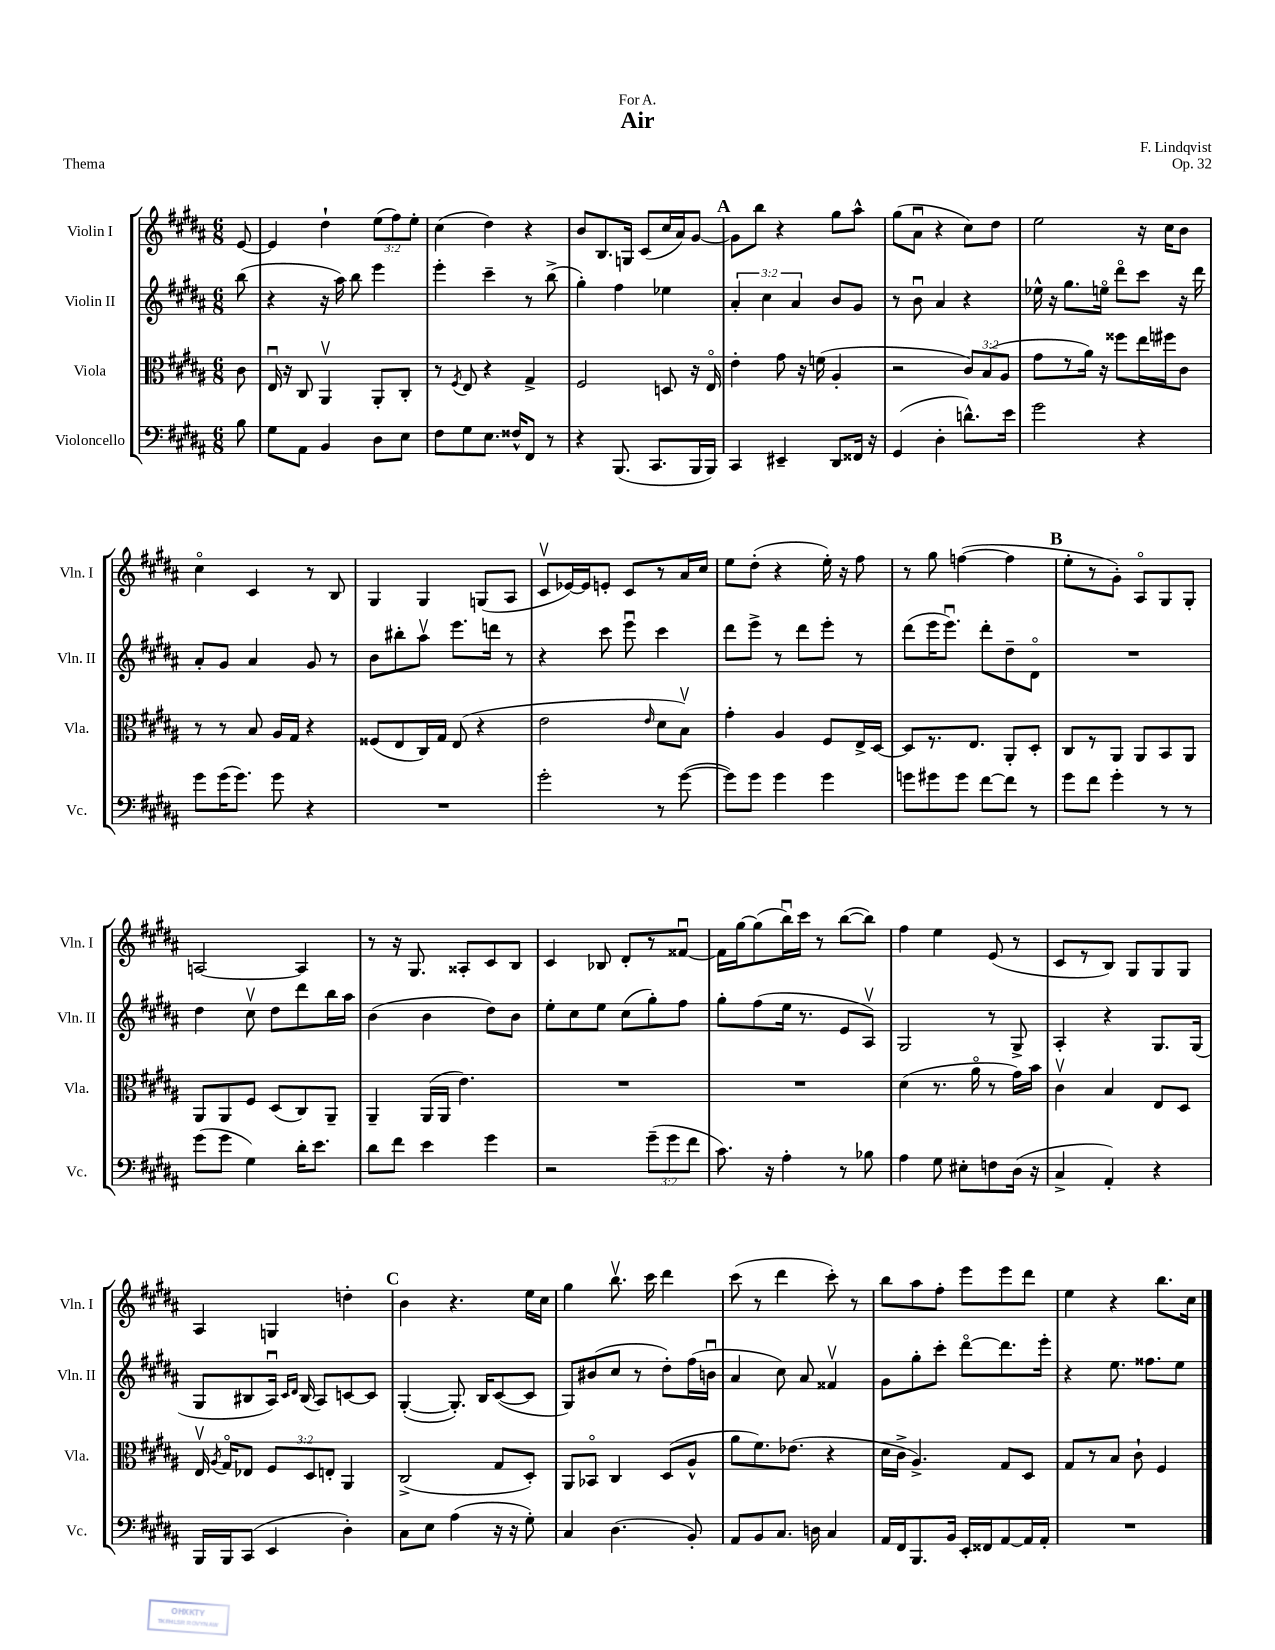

**kern	**kern	**kern	**kern
*staff4	*staff3	*staff2	*staff1
*clefF4	*clefC3	*clefG2	*clefG2
*k[f#c#g#d#a#]	*k[f#c#g#d#a#]	*k[f#c#g#d#a#]	*k[f#c#g#d#a#]
*M6/8	*M6/8	*M6/8	*M6/8
8B	8c#	(8bb	[8e
=	=	=	=
8G#	16Eu	4r	4e]
.	16r	.	.
8AA#	8C#	.	.
4BB	4AA#v	16r	4dd#`
.	.	16aa#)	.
.	.	8bb	.
8D#	8AA#'	4eee	(12ee
.	.	.	12ff#)
8E	8C#'	.	.
.	.	.	12ee'
=	=	=	=
8F#	8r	4eee'	(4cc#
.	8qF#	.	.
8G#	8E	.	.
8.E	4r	4ccc#~	4dd#)
16F##^^	.	.	.
8FF#	4G#^	8r	4r
8r	.	(8bb^	.
=	=	=	=
4r	2F#	4gg#')	8b
.	.	.	8.B
(8.BBB	.	4ff#	.
.	.	.	16G
.	.	.	(8c#
8.CC#	.	.	.
.	8D	4ee-	16cc#
.	.	.	16a#)
16BBB	16r	.	[8g#
16BBB)	16Eo	.	.
=	=	=	=
4CC#	4e'	6a#'	8g#]
.	.	.	8bb
.	.	6cc#	.
4EE#~	8g#	.	4r
.	.	6a#	.
.	16r	.	.
.	(16f	.	.
8DD#	4A#'	8b	8gg#
16FF##	.	8g#	8aa#^^
16r	.	.	.
=	=	=	=
(4GG#	2r	8r	(8gg#
.	.	8bu	8a#u
4D#'	.	4a#	4r
8.d^^)	12c#)	4r	8cc#)
.	(12B	.	.
.	.	.	8dd#
.	12A#	.	.
16e	.	.	.
=	=	=	=
2g#	8g#	16ee-^^	2ee
.	.	16r	.
.	8r	8.gg#	.
.	16a#)	.	.
.	16r	16eeo	.
.	8ff##	8ddd#o	.
4r	16ee	8ccc#	16r
.	16ff#	.	16cc#
.	8c#	16r	8b
.	.	16ddd#	.
=	=	=	=
8g#	8r	8a#'	4cc#o
(16g#	8r	8g#	.
8.g#)	.	.	.
.	8B	4a#	4c#
8g#	16A#	.	.
.	16G#	.	.
4r	4r	8g#	8r
.	.	8r	8B
=	=	=	=
2.r	(8F##	8b	4G#
.	8E	8bb#'	.
.	16C#)	8aa#v	4G#
.	16G#	.	.
.	(8E	8.eee	.
.	4r	.	(8G
.	.	16ddd	.
.	.	8r	8A#
=	=	=	=
2g#'	2e	4r	8c#v
.	.	.	[16e-)
.	.	.	16e-]
.	.	8ccc#	8e'
.	.	8eeeu	8c#
.	16qqe	.	.
8r	8d#	4ccc#	8r
([8g#	8Bv)	.	16a#
.	.	.	16cc#
=	=	=	=
8g#])	4g#'	8ddd#	8ee
8g#	.	8eee^	(8dd#'
4g#	4A#	8r	4r
.	.	8ddd#	.
4g#	8F#	8eee'	16ee')
.	.	.	16r
.	16E^	8r	8ff#
.	[16D#	.	.
=	=	=	=
8g	8D#]	(8ddd#	8r
8g#	8.r	16eee	8gg#
.	.	8.eeeu)	.
8g#	.	.	([4ff
.	8.E	.	.
[8f#	.	8ddd#'	.
8f#]	8AA#'	8dd#~	4ff]
8r	8D#'	8d#o	.
=	=	=	=
8g#	8C#	2.r	8ee'
8f#	8r	.	8r
4g#'	8AA#	.	8g#')
.	8AA#	.	8A#o
8r	8BB	.	8G#
8r	8AA#	.	8G#'
=	=	=	=
(8g#	8AA#	4dd#	[2A
8g#	8AA#	.	.
4G#)	8F#	8cc#v	.
.	(8D#	8dd#	.
16d#'	8C#)	8ddd#	4A]
8.e	.	.	.
.	8AA#~	16bb	.
.	.	16aa#	.
=	=	=	=
8d#	4AA#~	(4b	8r
8f#	.	.	16r
.	.	.	8.G#
4e	(16AA#	4b	.
.	16AA#	.	.
.	4.e)	.	8A##'
4g#	.	8dd#)	8c#
.	.	8b	8B
=	=	=	=
2r	2.r	8ee'	4c#
.	.	8cc#	.
.	.	8ee	8B-
.	.	(8cc#	8d#'
(12g#~	.	8gg#')	8r
12g#	.	.	.
.	.	8ff#	[8f##u
12f#	.	.	.
=	=	=	=
8.c#)	2.r	8gg#'	16f##]
.	.	.	[16gg#
.	.	(8ff#	(8gg#]
16r	.	.	.
4A#'	.	16ee	16bbu)
.	.	8.r	16ccc#
.	.	.	8r
8r	.	8e	([8bb
8B-	.	8A#v)	8bb])
=	=	=	=
4A#	(4d#	2G#	4ff#
8G#	8.r	.	4ee
8E#'	.	.	.
.	16a#o	.	.
8F	8r	8r	(8e
(16D#	16g#)	8G#^	8r
16r	16b	.	.
=	=	=	=
4C#^	4c#v	4A#'	8c#
.	.	.	8r
4AA#')	4B	4r	8B)
.	.	.	8G#
4r	8E	8.G#	8G#
.	8D#	.	8G#
.	.	(16G#	.
=	=	=	=
16BBB	16Ev	8G#	4A#
.	8qA#	.	.
16BBB	16G#o	.	.
(8CC#	8E-	8B#	.
4EE	12F#	16A#u)	4G
.	.	16qqc#	.
.	.	16qqd#	.
.	.	(16B#	.
.	12D#	.	.
.	.	8A#)	.
.	12E'	.	.
4D#')	4AA#	[8c	4dd'
.	.	8c]	.
=	=	=	=
8C#	(2C#^	([4G#'	4b
8E	.	.	.
(4A#	.	8.G#'])	4.r
.	.	16B	.
16r	8G#	([8c#	.
16r	.	.	.
8G#')	8D#')	8c#]	16ee
.	.	.	16cc#
=	=	=	=
4C#	8AA#	8G#)	4gg#
.	8BB-o	(8b#	.
(4.D#	4C#	8cc#	8.bbv
.	.	8r	.
.	.	.	16ccc#
.	(8D#	8dd#')	4ddd#
8BB')	8A#^^	(16ff#	.
.	.	16bu	.
=	=	=	=
8AA#	8a#	4a#	(8ccc#
8BB	8.f#)	.	8r
8.C#	.	8cc#)	4ddd#
.	(8.e-	.	.
.	.	8a#	.
16D	.	.	.
4C#	4r	4f##v	8ccc#')
.	.	.	8r
=	=	=	=
16AA#	16d#	8g#	8bb
16FF#	16c#^	.	.
8.BBB	4.A#^)	8gg#'	8aa#
.	.	8ccc#'	8ff#'
16BB	.	.	.
16EE'	.	[8ddd#o	8eee
16FF##	.	.	.
[8AA#	8G#	8.ddd#]	8eee
16AA#]	8D#	.	8ddd#
16AA#'	.	16eee'	.
=	=	=	=
2.r	8G#	4r	4ee
.	8r	.	.
.	8B	8.ee	4r
.	8c#`	.	.
.	.	8.ff##	.
.	4F#	.	8.bb
.	.	8ee	.
.	.	.	16cc#
==	==	==	==
*-	*-	*-	*-
